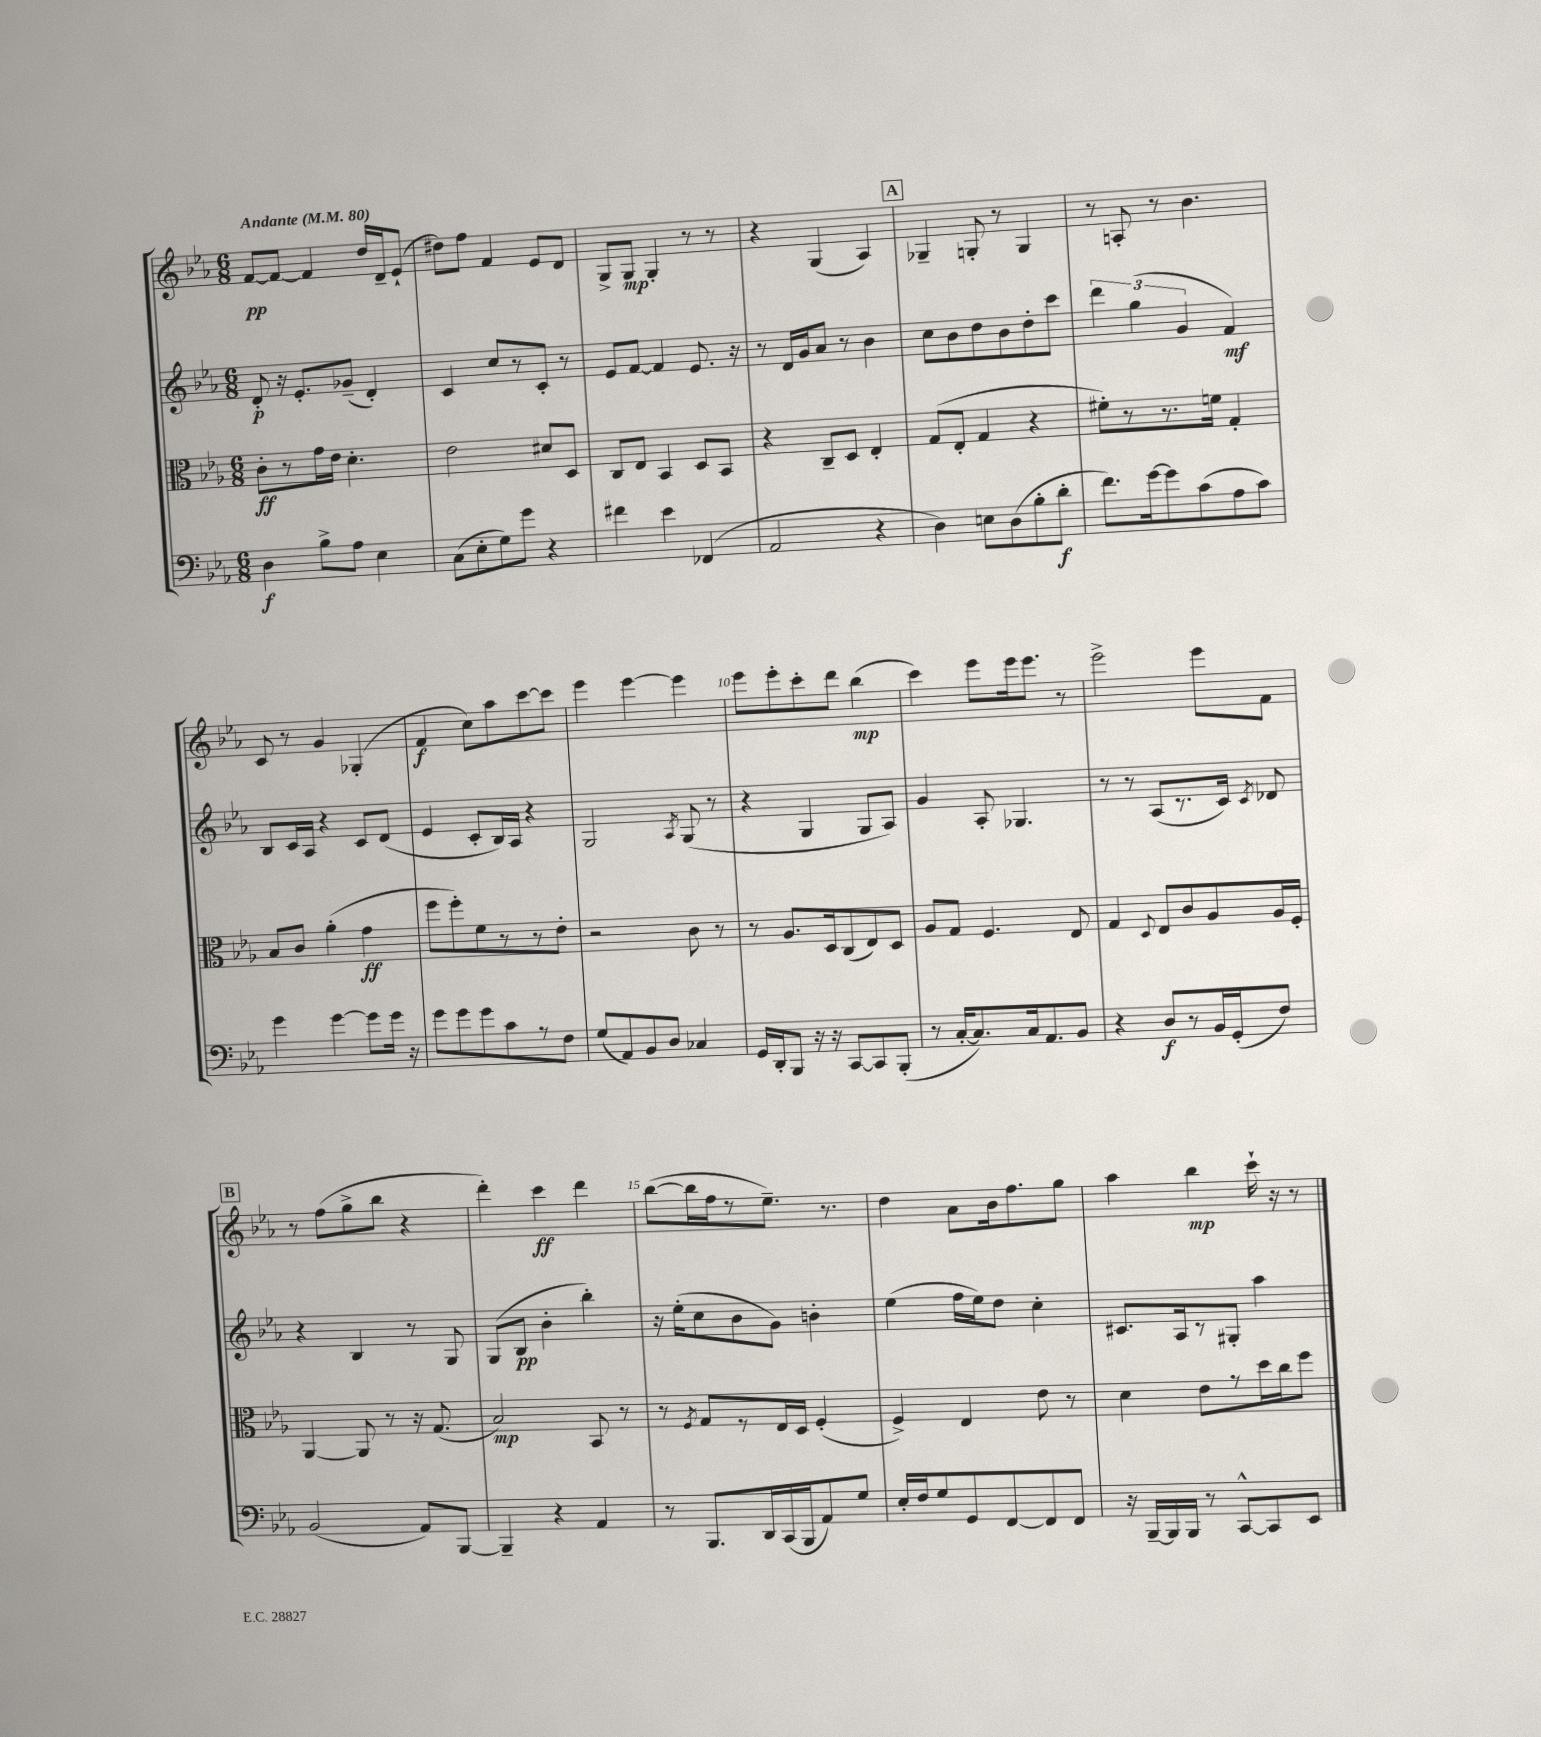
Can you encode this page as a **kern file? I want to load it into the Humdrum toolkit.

**kern	**dynam	**kern	**dynam	**kern	**dynam	**kern	**dynam
*part4	*part4	*part3	*part3	*part2	*part2	*part1	*part1
*staff4	*staff4	*staff3	*staff3	*staff2	*staff2	*staff1	*staff1
*clefF4	*	*clefC3	*	*clefG2	*	*clefG2	*
*k[b-e-a-]	*	*k[b-e-a-]	*	*k[b-e-a-]	*	*k[b-e-a-]	*
*M6/8	*	*M6/8	*	*M6/8	*	*M6/8	*
*MM80	*	*MM80	*	*MM80	*	*MM80	*
=1	=1	=1	=1	=1	=1	=1	=1
!	!	!	!	!	!	!LO:TX:a:B:t=Andante	!
4D\	f	8c'\L	ff	8d'/	p	[8f/L	pp
.	.	8r	.	16r	.	8f/J_	.
.	.	.	.	8.e-'/L	.	.	.
8B-^\L	.	16g\L	.	.	.	4f/]	.
.	.	16e-\JJ	.	.	.	.	.
8A-\J	.	4.d'\	.	(8g-X~/J	.	.	.
4E-\	.	.	.	4d'/)	.	16dd/LL	.
.	.	.	.	.	.	16d~/J	.
.	.	.	.	.	.	(8e-`/J	.
=2	=2	=2	=2	=2	=2	=2	=2
(8C\L	.	2e-\	.	4c/	.	8dd#X\L)	.
8E-'\	.	.	.	.	.	8ff\J	.
8G\)	.	.	.	8cc/L	.	4f/	.
8g\J	.	.	.	8r	.	.	.
4r	.	8d#X/L	.	8c'/J	.	8e-/L	.
.	.	8D/J	.	8r	.	8d/J	.
=3	=3	=3	=3	=3	=3	=3	=3
4f#X\	.	8C/L	.	8e-/L	.	8G^/L	.
.	.	8E-/J	.	[8f/J	.	8G/J	mp
4e-\	.	4BB-/	.	4f/]	.	4G'/	.
(4FF-X/	.	8D/L	.	8.e-/	.	8r	.
.	.	8BB-/J	.	.	.	8r	.
.	.	.	.	16r	.	.	.
=4	=4	=4	=4	=4	=4	=4	=4
2AA-/	.	4r	.	8r	.	4r	.
.	.	.	.	16d/LL	.	.	.
.	.	.	.	16g/J	.	.	.
.	.	8C~/L	.	8a-/J	.	(4G/	.
.	.	8D/J	.	8r	.	.	.
4r	.	4E-'/	.	4b-\	.	4A-/)	.
!!LO:REH:place=s1:t=A
=5	=5	=5	=5	=5	=5	=5	=5
4D\)	.	(8G/L	.	8cc\L	.	4G-X~/	.
.	.	8E-'/J	.	8b-\	.	.	.
8En\L	.	4G/	.	8dd\	.	8Gn'/	.
(8D\	.	.	.	8b-\	.	8r	.
8B-'\	.	4r	.	8dd'\	.	4G/	.
8d'\J	f	.	.	8ccc\J	.	.	.
=6	=6	=6	=6	=6	=6	=6	=6
8.f\L)	.	8f#X'\L)	.	6ddd\	.	8r	.
.	.	8r	.	.	.	8An'/	.
.	.	.	.	(6gg\	.	.	.
[16g\k	.	.	.	.	.	.	.
8g\]	.	8.r	.	.	.	8r	.
.	.	.	.	6g/	.	.	.
(8c\	.	.	.	.	.	4.b-\	.
.	.	16fn\Jk	.	.	.	.	.
8A-\	.	4G'/	.	4f/)	mf	.	.
8c\J)	.	.	.	.	.	.	.
!!LO:LB:g=z
=7	=7	=7	=7	=7	=7	=7	=7
4g\	.	8B-/L	.	8B-/L	.	8c/	.
.	.	8c/J	.	16c/L	.	8r	.
.	.	.	.	16A-/JJ	.	.	.
[4g\	.	(4a-'\	.	4r	.	4g/	.
8g\L]	.	4g\	ff	8c/L	.	(4G-X'/	.
16g\Jk	.	.	.	(8d/J	.	.	.
16r	.	.	.	.	.	.	.
=8	=8	=8	=8	=8	=8	=8	=8
8g\L	.	8ff\L	.	4e-/	.	4f/	f
8g\	.	8ff'\)	.	.	.	.	.
8g\	.	8f\	.	8c'/L	.	8cc\L)	.
8c\	.	8r	.	16B-/L)	.	8aa-\	.
.	.	.	.	16A-/JJ	.	.	.
8r	.	8r	.	4r	.	[8ccc\	.
8F\J	.	8e-'\J	.	.	.	8ccc\J]	.
=9	=9	=9	=9	=9	=9	=9	=9
(8G/L	.	2r	.	2G/	.	4eee-\	.
8AA-/)	.	.	.	.	.	.	.
8BB-/	.	.	.	.	.	[4eee-\	.
8D/J	.	.	.	.	.	.	.
.	.	.	.	8qA-/	.	.	.
4C-X/	.	8c\	.	(8G/	.	4eee-\]	.
.	.	8r	.	8r	.	.	.
=10	=10	=10	=10	=10	=10	=10	=10
16GG/LL	.	8r	.	4r	.	8eee-\L	.
16DD'/J	.	.	.	.	.	.	.
8BBB-/J	.	8.A-/L	.	.	.	8eee-'\	.
16r	.	.	.	4G/	.	8ccc'\	.
16r	.	16D/k	.	.	.	.	.
[8CC/L	.	(8C/	.	.	.	8ddd\J	.
8CC/]	.	8E-/)	.	8G/L	.	(4bb-\	mp
(8BBB-'/J	.	8D/J	.	8A-/J)	.	.	.
=11	=11	=11	=11	=11	=11	=11	=11
8r	.	8A-/L	.	4g/	.	4ccc\)	.
[16C'/KL	.	8G/J	.	.	.	.	.
8.C/])	.	.	.	.	.	.	.
.	.	4.F/	.	8A-'/	.	8eee-\L	.
16C/k	.	.	.	4.G-X/	.	16eee-\k	.
8.AA-/	.	.	.	.	.	8.eee-\J	.
8BB-/J	.	8E-/	.	.	.	8r	.
=12	=12	=12	=12	=12	=12	=12	=12
4r	.	4G/	.	8r	.	2eee-^\	.
.	.	.	.	8r	.	.	.
.	.	8qqD/	.	.	.	.	.
8D/L	f	8E-/L	.	(8A-/L	.	.	.
8r	.	8c/	.	8.r	.	.	.
16BB-/L	.	8A-/	.	.	.	8eee-\L	.
(16GG'/J	.	.	.	16c/Jk)	.	.	.
.	.	.	.	8qc/	.	.	.
8F/J)	.	16A-/L	.	8d-X/	.	8f\J	.
.	.	16F'/JJ	.	.	.	.	.
!!LO:LB:g=z
!!LO:REH:place=s1:t=B
=13	=13	=13	=13	=13	=13	=13	=13
(2BB-/	.	[4AA-/	.	4r	.	8r	.
.	.	.	.	.	.	(8ff\L	.
.	.	8AA-/]	.	4B-/	.	8gg^\	.
.	.	8r	.	.	.	8bb-\J	.
8AA-/L)	.	16r	.	8r	.	4r	.
.	.	(8.G/	.	.	.	.	.
[8BBB-/J	.	.	.	8G/	.	.	.
=14	=14	=14	=14	=14	=14	=14	=14
4BBB-~/]	.	2B-/)	mp	(8G/L	.	4ddd'\)	.
.	.	.	.	8B-/J	pp	.	.
4r	.	.	.	4b-'\	.	4ccc\	ff
4AA-/	.	8BB-/	.	4bb-'\)	.	4ddd\	.
.	.	8r	.	.	.	.	.
=15	=15	=15	=15	=15	=15	=15	=15
8r	.	8r	.	16r	.	([8bb-\L	.
.	.	.	.	(16ee-'\KL	.	.	.
.	.	8qF/	.	.	.	.	.
8.BBB-/L	.	8G/L	.	8cc\	.	16bb-\L]	.
.	.	.	.	.	.	16ff\J	.
.	.	8r	.	8b-\	.	8r	.
16DD/L	.	.	.	.	.	.	.
(16CC/	.	16E-/L	.	8g\J)	.	8.ee-~\J)	.
16BBB-/J	.	16D/JJ	.	.	.	.	.
8AA-/)	.	(4F'/	.	4bn'\	.	.	.
.	.	.	.	.	.	8.r	.
8G/J	.	.	.	.	.	.	.
=16	=16	=16	=16	=16	=16	=16	=16
16E-'/LL	.	4F^/)	.	(4ee-\	.	4dd\	.
16F/J	.	.	.	.	.	.	.
8G/	.	.	.	.	.	.	.
8GG/	.	4E-/	.	16ff\LL	.	8a-\L	.
.	.	.	.	16ee-\J)	.	.	.
[8FF/	.	.	.	8dd\J	.	16b-\k	.
.	.	.	.	.	.	8.ff\	.
8FF/]	.	8e-\	.	4cc'\	.	.	.
8FF/J	.	8r	.	.	.	8gg\J	.
=17	=17	=17	=17	=17	=17	=17	=17
16r	.	4d\	.	8.c#X/L	.	4aa-\	.
[16BBB-~/LL	.	.	.	.	.	.	.
16BBB-/]	.	.	.	.	.	.	.
16BBB-/JJ	.	.	.	16A-/k	.	.	.
8r	.	8e-\L	.	8r	.	4bb-\	mp
[8CC^^/L	.	8r	.	8G#X'/J	.	.	.
8CC/]	.	16dd\L	.	4aa-\	.	16ccc`\	.
.	.	16cc\J	.	.	.	16r	.
8EE-/J	.	8ff\J	.	.	.	8r	.
==	==	==	==	==	==	==	==
*-	*-	*-	*-	*-	*-	*-	*-
